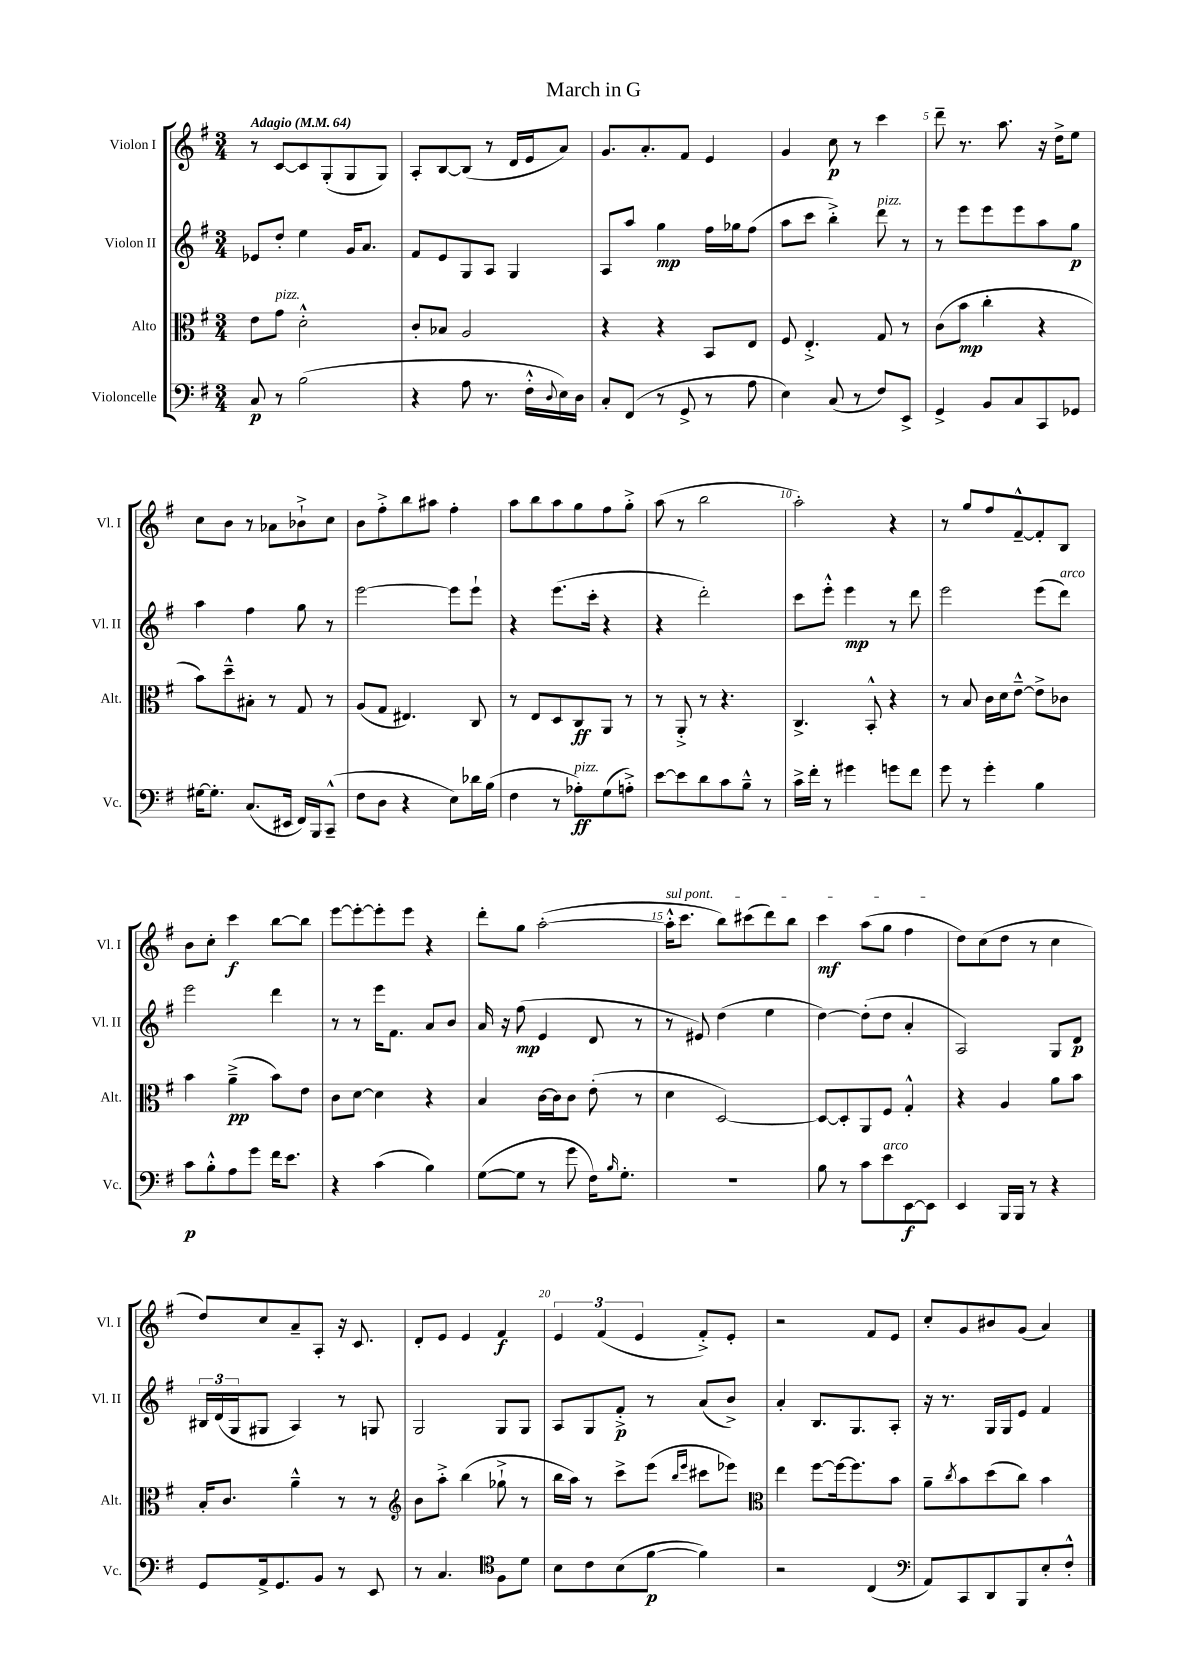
\header { title = "March in G" }
<<
\new StaffGroup <<
\new Staff = "s0" \with { instrumentName = "Violon I" shortInstrumentName = "Vl. I" } {
    \clef treble \key g \major \numericTimeSignature \time 3/4 \tempo "Adagio" 4 = 64
    r8 c'8~ c'8 g8-.( g8 g8) |
    a8-. b8~ b8( r8 d'16 e'16 a'8) |
    g'8. a'8.-. fis'8 e'4 |
    g'4 c''8\p r8 c'''4 |
    d'''8-- r8. a''8. r16 d''16-> e''8 |
    c''8 b'8 r8 aes'8 bes'8-!-> c''8 |
    b'8 fis''8-.-> b''8 ais''8 fis''4-. |
    a''8 b''8 a''8 g''8 fis''8 g''8-.-> |
    a''8( r8 b''2 |
    a''2-.) r4 |
    r8 g''8 fis''8 fis'8~---^ fis'8-. b8 |
    b'8 c''8-. c'''4\f b''8~ b''8 |
    e'''8~ e'''8~-. e'''8-. e'''8 r4 |
    d'''8-. g''8 a''2~-.( |
    \once \override TextSpanner.bound-details.left.text = \markup { \italic "sul pont." } a''16-.-^\startTextSpan c'''8. b''8) cis'''8( d'''8) b''8 |
    c'''4\mf a''8( g''8 fis''4\stopTextSpan |
    d''8) c''8( d''8 r8 c''4 |
    d''8) c''8 a'8-- a8-. r16 c'8. |
    d'8-. e'8 e'4 fis'4\f |
    \tuplet 3/2 { e'4 fis'4( e'4 } fis'8-.->) e'8-. |
    r2 fis'8 e'8 |
    c''8-. g'8 bis'8 g'8( a'4) \bar "|." |
}
\new Staff = "s1" \with { instrumentName = "Violon II" shortInstrumentName = "Vl. II" } {
    \clef treble \key g \major \numericTimeSignature \time 3/4
    ees'8 d''8-. e''4 g'16 a'8. |
    fis'8 e'8 g8 a8 g4 |
    a8 a''8 g''4\mp fis''16 ges''16 fis''8( |
    a''8 c'''8 b''4-.->) d'''8^\markup { \italic "pizz." } r8 |
    r8 e'''8 e'''8 e'''8 a''8 g''8\p |
    a''4 fis''4 g''8 r8 |
    e'''2~ e'''8 e'''8-! |
    r4 e'''8.( c'''16-. r4 |
    r4 d'''2-.) |
    c'''8 e'''8-.-^ e'''4\mp r8 d'''8 |
    e'''2 e'''8( d'''8^\markup { \italic "arco" }) |
    e'''2 d'''4 |
    r8 r8 e'''16 fis'8. a'8 b'8 |
    a'16 r16 fis''8\mp( e'4 d'8 r8 |
    r8 eis'8) d''4( e''4 |
    d''4~) d''8-.( d''8 a'4-. |
    a2) g8 d'8\p |
    \tuplet 3/2 { bis16 d'16( g16 } gis8 a4) r8 g8 |
    g2 g8 g8 |
    a8 g8 fis'8-.->\p r8 a'8( b'8->) |
    a'4-. b8. g8. a8-. |
    r16 r8. g16 g16 e'8 fis'4 \bar "|." |
}
\new Staff = "s2" \with { instrumentName = "Alto" shortInstrumentName = "Alt." } {
    \clef alto \key g \major \numericTimeSignature \time 3/4
    e'8 g'8^\markup { \italic "pizz." } d'2-.-^ |
    c'8-. bes8 a2 |
    r4 r4 b,8 e8 |
    fis8 e4.-.-> g8 r8 |
    c'8( b'8\mp c''4-. r4 |
    b'8) d''8---^ bis8-. r8 g8 r8 |
    a8( g8 eis4.) c8 |
    r8 e8 d8 c8\ff a,8 r8 |
    r8 a,8-.-> r8 r4. |
    c4.-> b,8-.-^ r4 |
    r8 b8 c'16 d'16 e'8~---^ e'8-> ces'8 |
    b'4 a'4--->\pp( b'8) e'8 |
    c'8 d'8~ d'4 r4 |
    b4 c'16~ c'16 c'8 e'8-.( r8 |
    d'4 d2~) |
    d8~ d8-. a,8 fis8 g4-.-^ |
    r4 a4 a'8 b'8 |
    b16-. c'8. a'4---^ r8 r8 |
    \clef treble b'8 a''8-.-> b''4( ges''8-!-> r8 |
    b''16 a''16) r8 c'''8-> e'''8( \grace { b''16 e'''16 } cis'''8 ees'''8) |
    \clef alto e''4 fis''8~ fis''16~ fis''8. b'8 |
    a'8-- \acciaccatura { c''8 } b'8 d''8( c''8) b'4 \bar "|." |
}
\new Staff = "s3" \with { instrumentName = "Violoncelle" shortInstrumentName = "Vc." } {
    \clef bass \key g \major \numericTimeSignature \time 3/4
    c8\p r8 b2( |
    r4 a8 r8. fis16-.-^ \appoggiatura { d8 } e16) d16 |
    c8-. fis,8( r8 g,8-> r8 a8 |
    e4) c8( r8 fis8) e,8-> |
    g,4-> b,8 c8 c,8 ges,8 |
    gis16~ gis8.-. c8.( eis,16 fis,16) b,,16 c,8---^( |
    fis8 d8 r4 e8) des'16 b16( |
    fis4 r8 aes8-.\ff^\markup { \italic "pizz." }) g8( a8-.->) |
    e'8~ e'8 d'8 c'8 b8---^ r8 |
    c'16-> fis'16-. r8 gis'4 g'8 fis'8 |
    g'8 r8 g'4-. b4 |
    c'8\p b8-.-^ a8 g'8 fis'16 e'8. |
    r4 c'4( b4) |
    g8~( g8 r8 g'8 fis16) \grace { b16 } g8.-. |
    R2. |
    b8 r8 c'8 e'8^\markup { \italic "arco" } e,8~\f e,8 |
    e,4 b,,16 b,,16 r8 r4 |
    g,8 a,16-> g,8. b,8 r8 e,8 |
    r8 c4. \clef tenor fis8 d'8 |
    b8 c'8 b8( fis'8~\p fis'4) |
    r2 c4( |
    \clef bass a,8) c,8 d,8 b,,8 e8-. fis8-.-^ \bar "|." |
}
>>
>>
\layout { \context { \Score \override BarNumber.break-visibility = ##(#f #t #t) barNumberVisibility = #(every-nth-bar-number-visible 5) } }
